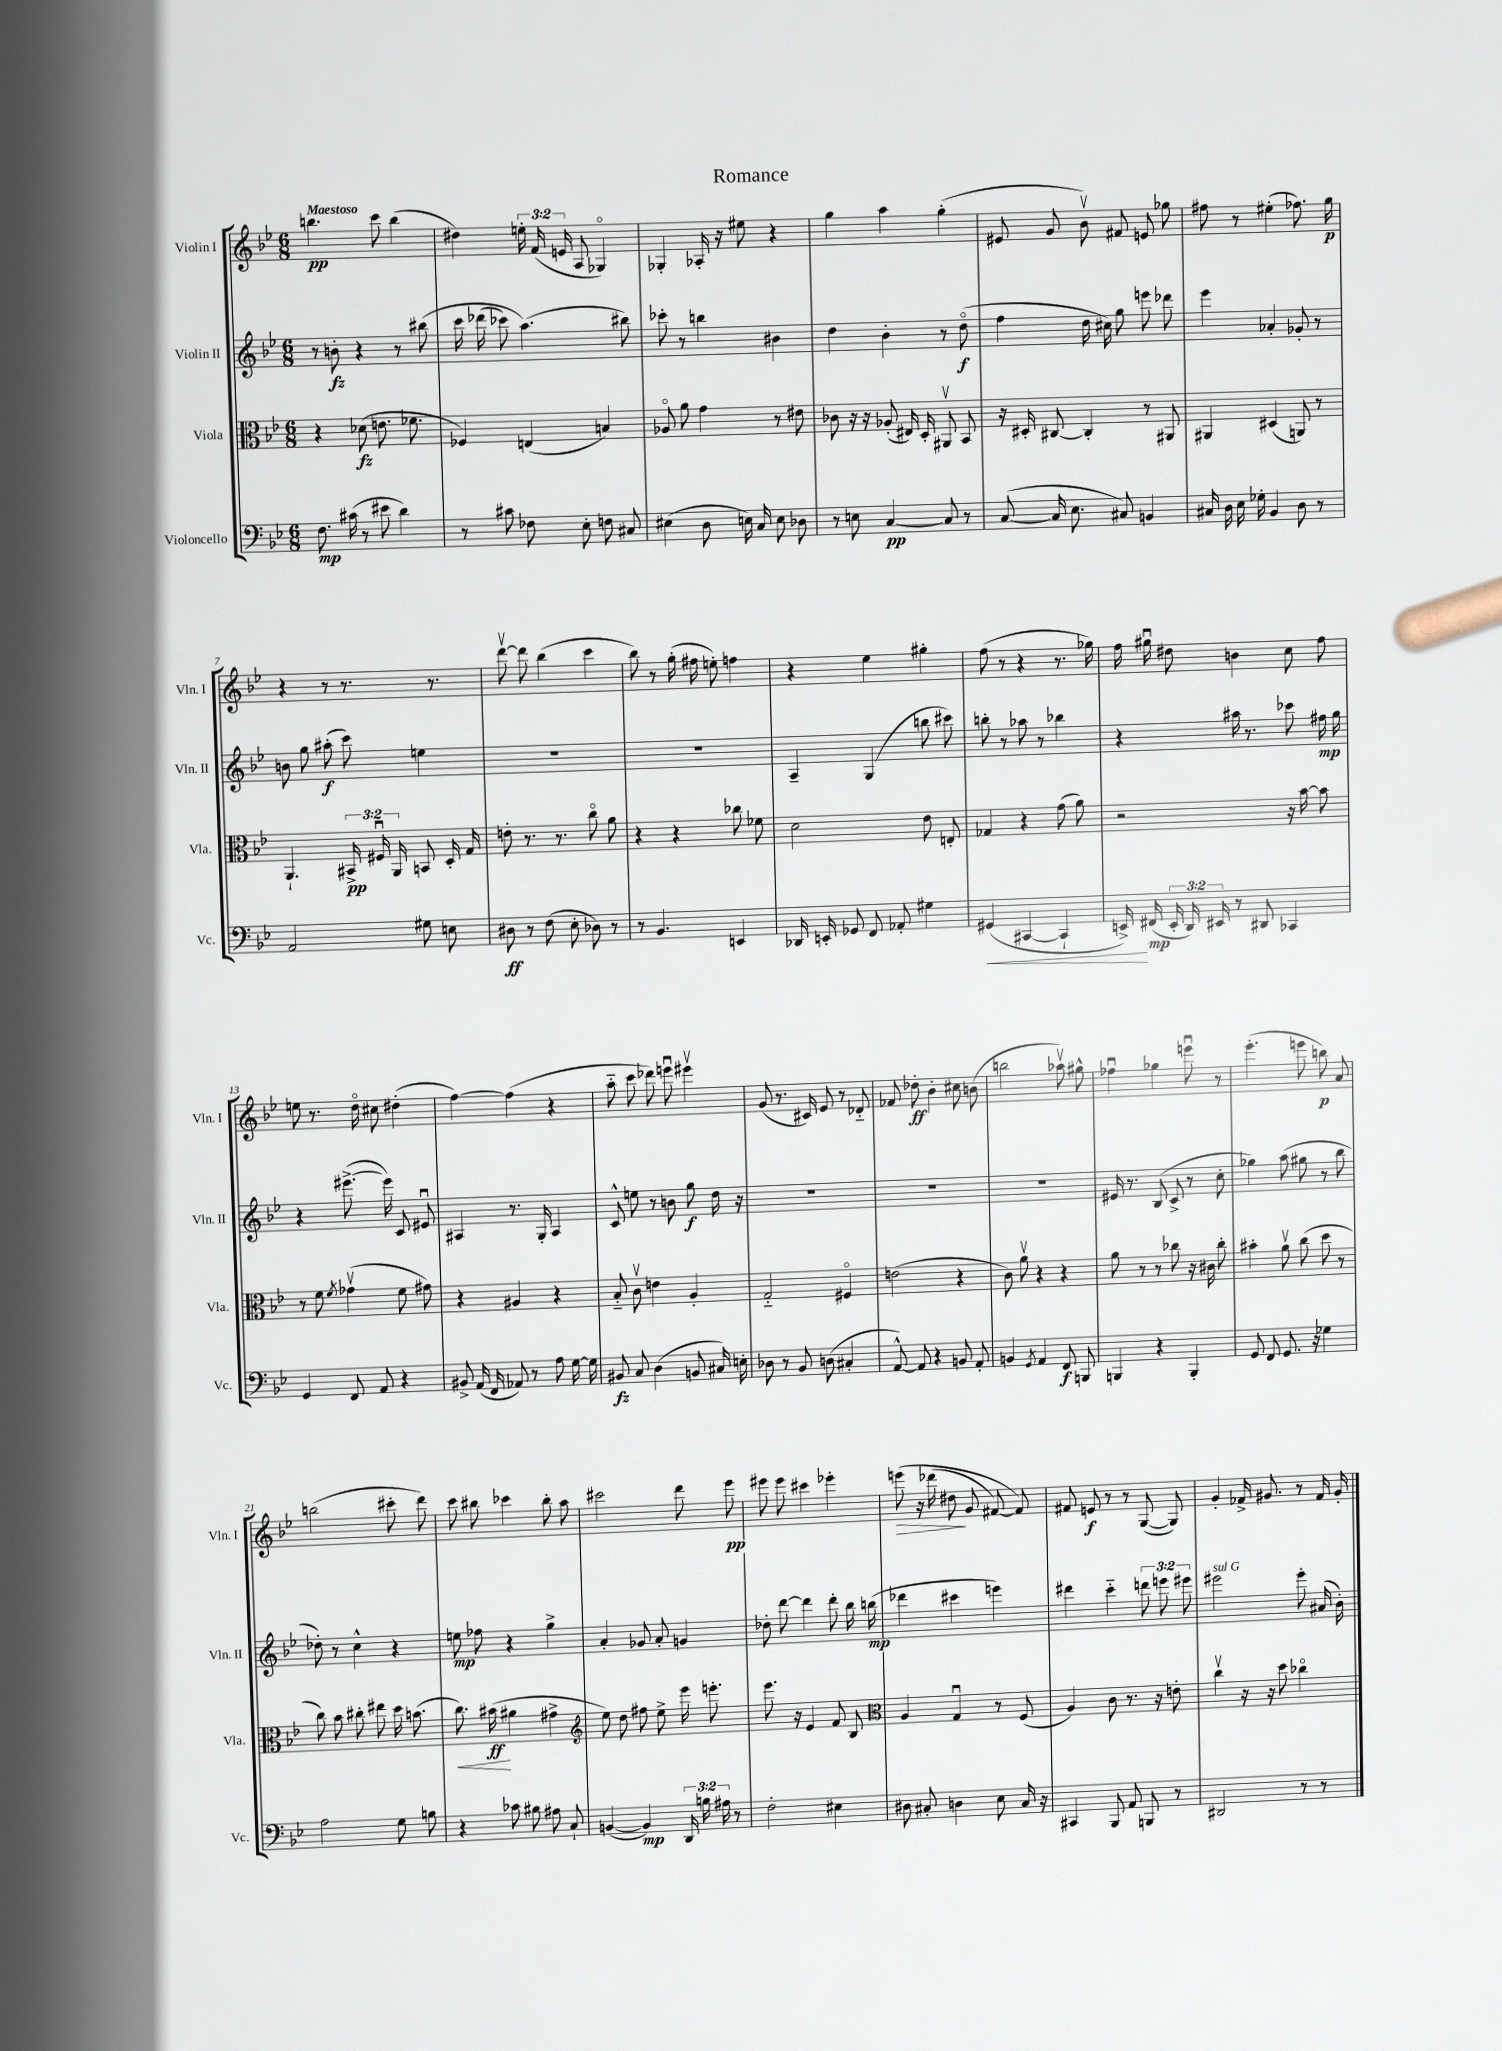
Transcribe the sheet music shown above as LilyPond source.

\header { title = "Romance" }
<<
\new StaffGroup <<
\new Staff = "s0" \with { instrumentName = "Violin I" shortInstrumentName = "Vln. I" } {
    \clef treble \key bes \major \numericTimeSignature \time 6/8 \override Staff.TupletNumber.text = #tuplet-number::calc-fraction-text \tempo "Maestoso"
    \autoBeamOff b''4.\pp c'''8 b''4( |
    dis''4) \tuplet 3/2 { e''16-. f'16( e'16 } a8 ges4\flageolet) |
    ges4-. aes16-. r16 eis''8 r4 |
    g''4 a''4 g''4-.( |
    eis'8 g'8 bes'8\upbow) fis'8 e'8 ges''8 |
    fis''8 r8 eis''4-.( fes''8.) g''16\p |
    r4 r8 r8. r8. |
    d'''8~\upbow d'''8 bes''4( c'''4 |
    bes''8) r8 g''16-.( fis''16 e''8-.) f''4 |
    r4 ees''4 gis''4-. |
    f''8( r8 r4 r8. ges''16) |
    f''16 gis''16\downbow dis''8 b'4 c''8 f''8 |
    e''8 r8. d''16\flageolet cis''8 dis''4-.( |
    f''4~) f''4( r4 |
    a''8-_ c'''8 des'''8) e'''8\downbow eis'''4\upbow |
    g'8( r8. cis'16) ees'8 r8 des'8-_ |
    fes'8 des''8-.\ff bes'4-. cis''8 b'8( |
    b''2 aes''8\upbow) gis''8-^ |
    fes''4\downbow ges''4 e'''8\downbow r8 |
    ees'''4.-.( e'''8 b''8\p) a'8 |
    b''2( cis'''8-. d'''8) |
    c'''8 bis''8 ces'''4 bis''8-. a''8 |
    cis'''2 d'''8 ees'''8\pp |
    eis'''8 eis'''8 cis'''4 ees'''4-. |
    e'''8\>\( r16 des'''16( dis''8\! g'8 fis'8~) fis'8\) |
    fis'8 e'8\f r8 r8 g8~( g8) |
    g'4-. fes'16-> gis'8. r8 fes'16 gis'16-. \bar "|." |
}
\new Staff = "s1" \with { instrumentName = "Violin II" shortInstrumentName = "Vln. II" } {
    \clef treble \key bes \major \numericTimeSignature \time 6/8 \override Staff.TupletNumber.text = #tuplet-number::calc-fraction-text
    \autoBeamOff r8 b'8-.\fz r4 r8 bis''8\( |
    c'''16 des'''16( ces'''8) a''4.(\) bis''8) |
    ces'''8-. r8 b''4 bis'4 |
    d''4 bes'4-. r8 d''8\flageolet\f( |
    f''4 d''16 cis''16) g''8 e'''8 des'''8 |
    ees'''4 aes'4-. ges'8-. r8 |
    b'8 g''8 ais''8-.\f( c'''8) e''4 |
    R2. |
    R2. |
    a4-- g4( b''8 cis'''8) |
    b''8-. r8 aes''8 r8 bes''4 |
    r4 ais''16 r8. ces'''8 fis''16\mp g''16 |
    r4 eis'''8.~->( eis'''16) c'8 eis'8\downbow |
    ais4 r8. g16-. ais4 |
    c'8-^ e''8 r8 b'8 g''8\f d''16 r16 |
    R2. |
    R2. |
    R2. |
    eis'16 r8. bes8( c'8-> r8 c''8-. |
    ges''4) a''8( gis''8 r8 bes''8 |
    des''8-.) r8 c''4-^ r4 |
    e''8\mp fes''8 r4 g''4-> |
    a'4-. ges'8 a'8-. g'4 |
    des''8-. d'''8~ d'''4 d'''8-. bes''16 b''16\mp( |
    des'''4 cis'''4 e'''4) |
    dis'''4 c'''4-_ \tuplet 3/2 { d'''8 e'''8 eis'''8 } |
    eis'''2^\markup { \italic "sul G" } eis'''8-. ais'16( bes'16-.) \bar "|." |
}
\new Staff = "s2" \with { instrumentName = "Viola" shortInstrumentName = "Vla." } {
    \clef alto \key bes \major \numericTimeSignature \time 6/8 \override Staff.TupletNumber.text = #tuplet-number::calc-fraction-text
    \autoBeamOff r4 des'8\fz( e'8. fes'8. |
    fes4) e4( b4) |
    aes8\flageolet a'8 g'4 r8 eis'8 |
    ces'8 r16 r16 aes8-.( eis16) d16-. ais,8\upbow bes,8 |
    r16 dis16-. cis8~ cis4-. r8 ais,8 |
    ais,4 dis4( a,8) r8 |
    a,4.-! \tuplet 3/2 { bis,16->\pp fis16\downbow a,16 } b,8 d16-. g16 |
    e'8-. r8. r8. c''8\flageolet a'8 |
    r4 r4 ces''8 fes'8 |
    d'2 ees'8 e8-. |
    ges4 r4 g'8( a'8) |
    r2 r16 bes'16~ bes'8 |
    r8 f'8 \acciaccatura { f'8 } ges'4\upbow( f'8 gis'8) |
    r4 ais4 r4 |
    bes8-_ c'8\upbow e'4 a4-. |
    g2-_ fis4\flageolet |
    e'2( r4 |
    c'8) a'8\upbow r4 r4 |
    a'8 r8 r8 ces''8 r16 cis'16 ces''8-. |
    bis'4-. a'8\upbow c''8( d''8 r8 |
    c''8) bes'8 cis''8-. eis''8 d''16 b'8.( |
    c''8.\<) bis'16\ff\!( ais'4 gis'4-> |
    \clef treble ees''8) d''8 fis''8 ees''8-> ees'''16 e'''8.-. |
    ees'''8. r16 ees'4 f'8 bes8 |
    \clef alto a4 g4\downbow r8 f8( |
    a4) c'8 r8. r16 e'8-. |
    c''4\upbow r16 r16 d''8 ces''4\flageolet \bar "|." |
}
\new Staff = "s3" \with { instrumentName = "Violoncello" shortInstrumentName = "Vc." } {
    \clef bass \key bes \major \numericTimeSignature \time 6/8 \override Staff.TupletNumber.text = #tuplet-number::calc-fraction-text
    \autoBeamOff f8.\mp cis'16( r8 eis'8 d'4) |
    r8 cis'8 fes8 ees8-. f8 cis8 |
    eis4( d8 e16) c16 e8 des8 |
    r8 e8 c4~\pp c8 r8 |
    c8~( c16 ees8. cis8) b,4 |
    cis16 d16 ees16 ges16-. bes,4 d8 r8 |
    a,2 gis8 e8 |
    dis8\ff r8 f8( ees8-. des8) r8 |
    r8 bes,4. e,4 |
    des,16 e,16-. ges,8 f,8 aes,8-. gis4 |
    gis,4\<( cis,4~ cis,4-! |
    e,16->\!) fis,16\mp( \tuplet 3/2 { e,16-. d,16) eis,16 } r8 dis,8 ces,4 |
    g,4 f,8 a,8 r4 |
    bis,8-> a,16( f,16 aes,8) r8 a8 g16~ g16 |
    bis,8\fz c8 d4( b,8 cis16) e16-. |
    des8 r8 bes,8 d8( cis4-. |
    a,8~-^) a,8 r4 b,8 a,8-. |
    b,4 \acciaccatura { g,8 } a,4 f,8\f b,,8 |
    b,,4 r4 b,,4-. |
    g,8 f,8 g,8. r16 ges4 |
    a2 g8 b8 |
    r4 ces'8 bis8 ais8 c8-! |
    b,4~( b,4\mp) \tuplet 3/2 { d,16 b16 ais16 } r8 |
    f2-. eis4 |
    dis8 cis8-. d4 ees8 cis16 r16 |
    cis,4 bes,,8 a,8 b,,8 r8 |
    dis,2 r8 r8 \bar "|." |
}
>>
>>
